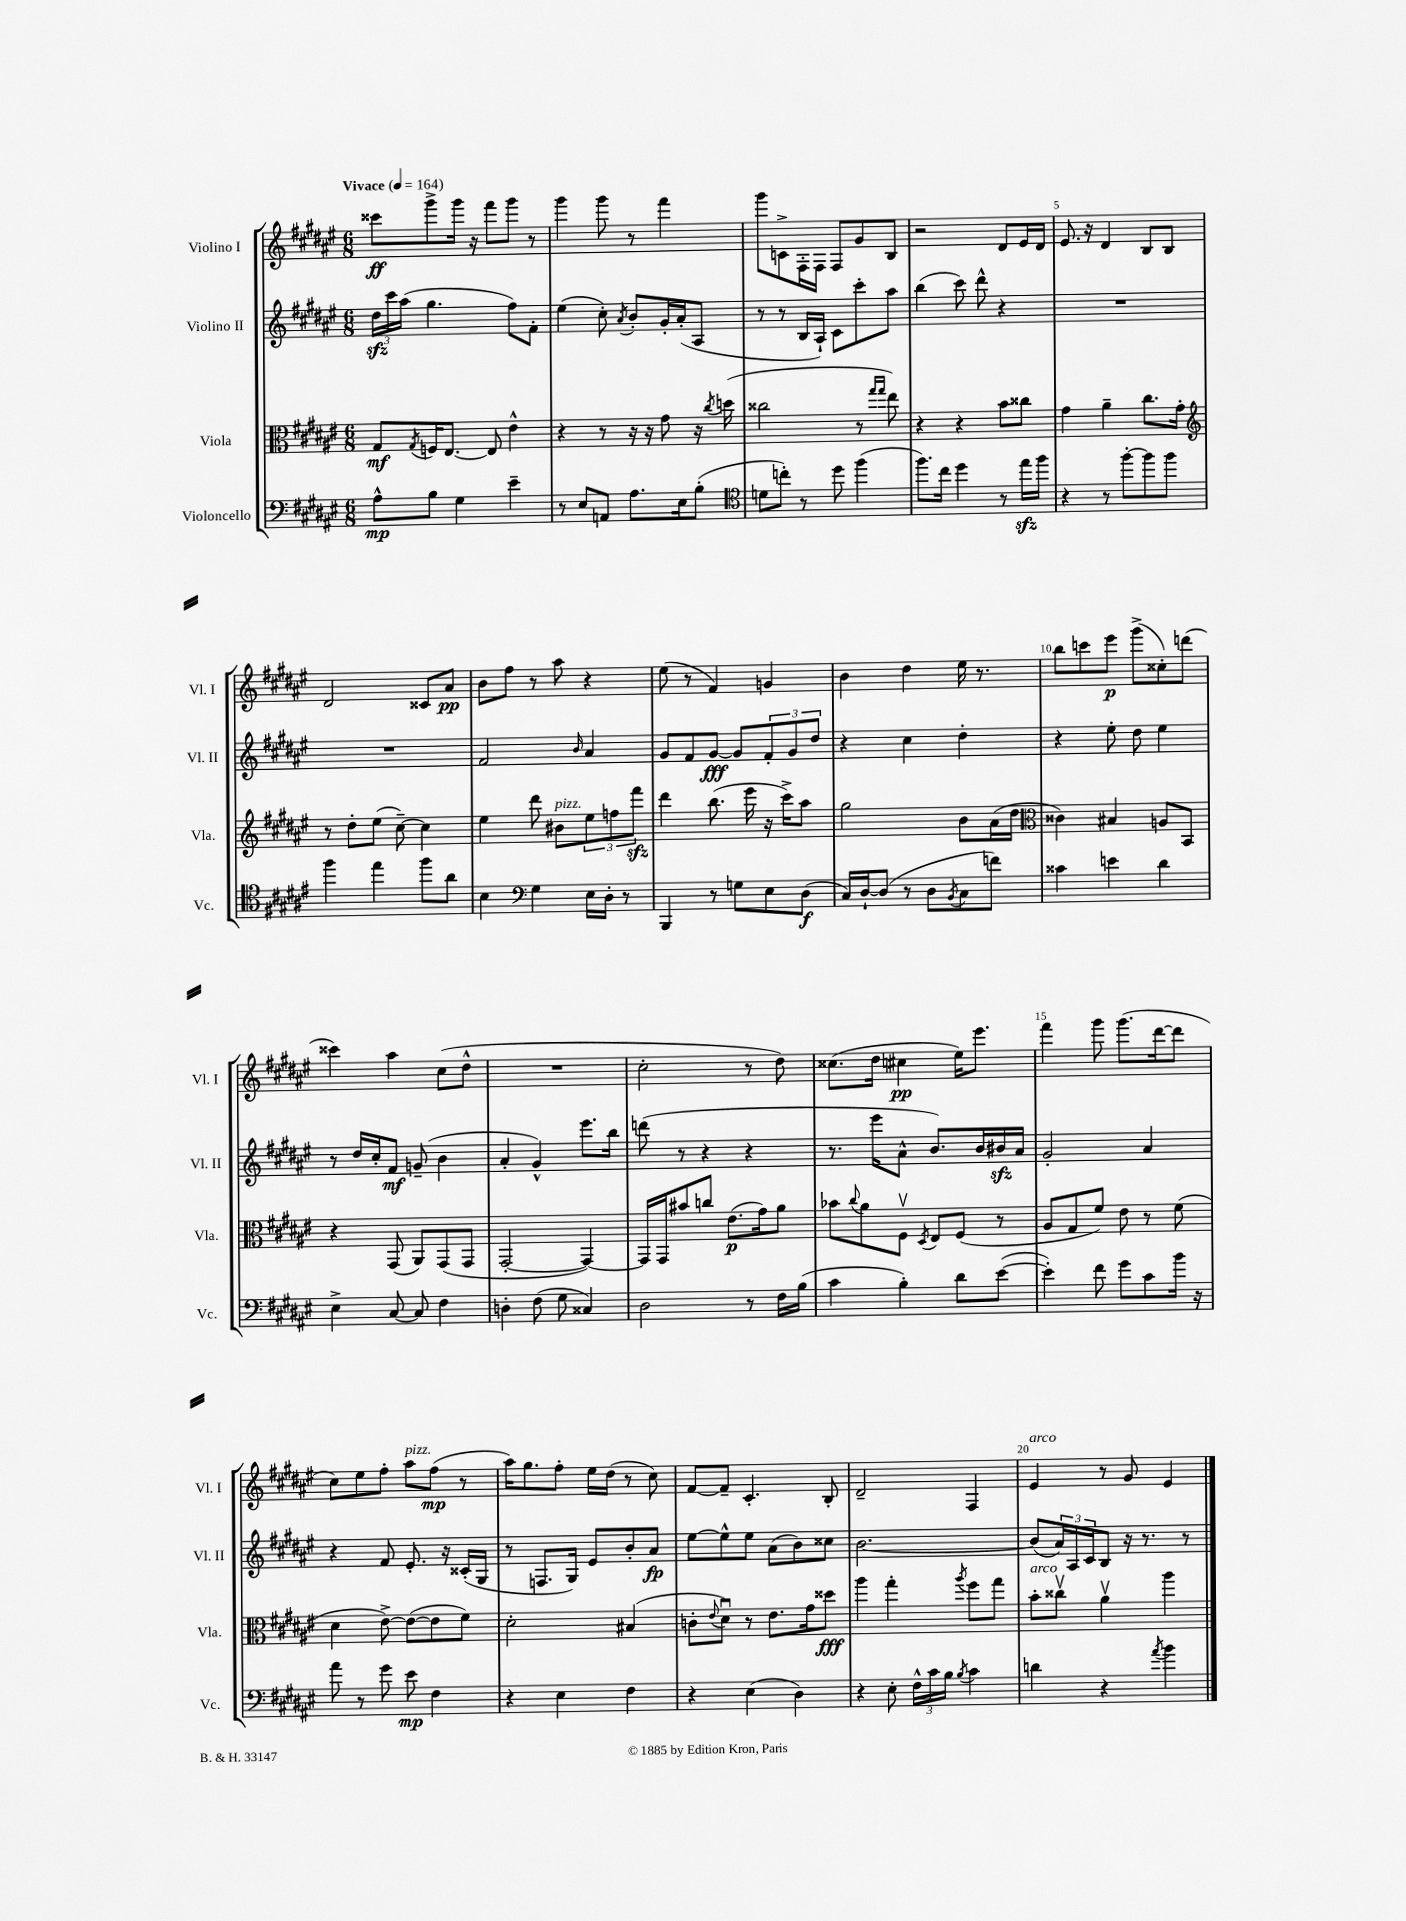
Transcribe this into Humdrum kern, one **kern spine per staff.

**kern	**dynam	**kern	**dynam	**kern	**dynam	**kern	**dynam
*part4	*part4	*part3	*part3	*part2	*part2	*part1	*part1
*staff4	*staff4	*staff3	*staff3	*staff2	*staff2	*staff1	*staff1
*I"Violoncello	*	*I"Viola	*	*I"Violino II	*	*I"Violino I	*
*I'Vc.	*	*I'Vla.	*	*I'Vl. II	*	*I'Vl. I	*
*clefF4	*	*clefC3	*	*clefG2	*	*clefG2	*
*k[f#c#g#d#a#e#]	*	*k[f#c#g#d#a#e#]	*	*k[f#c#g#d#a#e#]	*	*k[f#c#g#d#a#e#]	*
*M6/8	*	*M6/8	*	*M6/8	*	*M6/8	*
*MM164	*	*MM164	*	*MM164	*	*MM164	*
=1	=1	=1	=1	=1	=1	=1	=1
!	!	!	!	!	!	!LO:TX:a:B:t=Vivace	!
8A#^^\L	mp	8G#/L	mf	24dd#zz\LL	.	8ccc##X\L	ff
.	.	.	.	24ccc#\	.	.	.
.	.	.	.	(24aa#\JJ	.	.	.
.	.	8qG#/	.	.	.	.	.
8B\J	.	16Fn/K	.	4.gg#\	.	8ggg#^\	.
.	.	[8.E#/J	.	.	.	.	.
4G#\	.	.	.	.	.	16ggg#\Jk	.
.	.	.	.	.	.	16r	.
.	.	8E#/]	.	.	.	8fff#\L	.
4e#~\	.	4e#^^\	.	8ff#\L)	.	8ggg#\J	.
.	.	.	.	8f#'\J	.	8r	.
=2	=2	=2	=2	=2	=2	=2	=2
8r	.	4r	.	(4ee#\	.	4ggg#\	.
8E#/L	.	.	.	.	.	.	.
8AAn/J	.	8r	.	8cc#'\)	.	8ggg#\	.
.	.	.	.	8qa#/	.	.	.
8.A#\L	.	16r	.	8b'/L	.	8r	.
.	.	16r	.	.	.	.	.
.	.	8g#\	.	16g#'/L	.	4fff#\	.
16E#\k	.	.	.	(16a#'/J	.	.	.
(8B'\J	.	16r	.	8A#/J	.	.	.
.	.	8qcc#/	.	.	.	.	.
.	.	(16ddn\	.	.	.	.	.
=3	=3	=3	=3	=3	=3	=3	=3
*clefC4	*	*	*	*	*	*	*
8dn\L	.	2cc##X\	.	8r	.	8ggg#\L	.
8ccn'\J)	.	.	.	8r	.	8cn^\	.
8r	.	.	.	16B/LL	.	16F#'\L	.
.	.	.	.	16A#`/JJ)	.	16F#\JJ	.
8dd#\	.	.	.	8c#\L	.	8F#/L	.
(4ff#\	.	8r	.	8ccc#'\	.	8g#/	.
.	.	16qqgg#/LL	.	.	.	.	.
.	.	16qqgg#/JJ	.	.	.	.	.
.	.	8ee#\)	.	8aa#\J	.	8B/J	.
=4	=4	=4	=4	=4	=4	=4	=4
8.ff#\L)	.	4r	.	(4bb\	.	2r	.
16cc#\Jk	.	.	.	.	.	.	.
4dd#\	.	4r	.	8ccc#\)	.	.	.
.	.	.	.	8ddd#^^\	.	.	.
8r	.	8b\L	.	4r	.	8d#/L	.
16ee#zz\LL	.	8cc##X\J	.	.	.	16e#/L	.
16ff#\JJ	.	.	.	.	.	16d#/JJ	.
=5	=5	=5	=5	=5	=5	=5	=5
4r	.	4g#\	.	2.r	.	8.e#/	.
.	.	.	.	.	.	16r	.
8r	.	4a#~\	.	.	.	4d#/	.
[8ff#'\L	.	.	.	.	.	.	.
8ff#\]	.	8.cc#\L	.	.	.	8B/L	.
8ff#\J	.	.	.	.	.	8B/J	.
.	.	16g#'\Jk	.	.	.	.	.
!!LO:LB:g=z
=6	=6	=6	=6	=6	=6	=6	=6
*	*	*clefG2	*	*	*	*	*
4ff#\	.	8r	.	2.r	.	2d#/	.
.	.	8dd#'\L	.	.	.	.	.
4ee#\	.	(8ee#\J	.	.	.	.	.
.	.	[8cc#~\)	.	.	.	.	.
8ff#\L	.	4cc#\]	.	.	.	8c##X/L	.
8a#\J	.	.	.	.	.	8a#/J	pp
=7	=7	=7	=7	=7	=7	=7	=7
4B\	.	4ee#\	.	2f#/	.	8b\L	.
.	.	.	.	.	.	8ff#\J	.
*clefF4	*	*	*	*	*	*	*
4G#\	.	8ddd#\	.	.	.	8r	.
!	!	!LO:TX:a:i:t=pizz.	!	!	!	!	!
.	.	8b#X\L	.	.	.	8aa#\	.
.	.	.	.	16qqb/	.	.	.
16E#\LL	.	12ee#\	.	4a#/	.	4r	.
16D#'\JJ	.	.	.	.	.	.	.
.	.	12ffn\	.	.	.	.	.
8r	.	.	.	.	.	.	.
.	.	12fff#zz\J	.	.	.	.	.
=8	=8	=8	=8	=8	=8	=8	=8
4BBB/	.	4ddd#\	.	8g#/L	.	(8ee#\	.
.	.	.	.	8f#/	.	8r	.
8r	.	(8.bb\	.	[8g#/J	fff	4f#/)	.
8Gn\L	.	.	.	8g#/L]	.	.	.
.	.	16eee#\	.	.	.	.	.
8E#\	.	16r	.	12f#'/	.	4gn/	.
.	.	16ccc#^\KL)	.	.	.	.	.
.	.	.	.	12g#/	.	.	.
(8D#\J	f	8aa#\J	.	.	.	.	.
.	.	.	.	12dd#/J	.	.	.
=9	=9	=9	=9	=9	=9	=9	=9
16C#/LL)	.	2gg#\	.	4r	.	4b\	.
[16D#`/J	.	.	.	.	.	.	.
(8D#/J]	.	.	.	.	.	.	.
8r	.	.	.	4cc#\	.	4dd#\	.
8D#\L	.	.	.	.	.	.	.
8qBB/	.	.	.	.	.	.	.
8C#\	.	8b\L	.	4dd#'\	.	16ee#\	.
.	.	.	.	.	.	8.r	.
8fn\J)	.	(16a#\L	.	.	.	.	.
.	.	16dd#\JJ	.	.	.	.	.
=10	=10	=10	=10	=10	=10	=10	=10
*	*	*clefC3	*	*	*	*	*
4c##X\	.	4c##X\)	.	4r	.	8bb\L	.
.	.	.	.	.	.	8cccn\	.
4en\	.	4B#X/	.	8ee#'\	.	8eee#\J	p
.	.	.	.	8dd#\	.	(8ggg#^\L	.
4d#\	.	8An/L	.	4ee#\	.	8cc##X'\)	.
.	.	8BB/J	.	.	.	(8dddn\J	.
!!LO:LB:g=z
=11	=11	=11	=11	=11	=11	=11	=11
4E#^\	.	4r	.	8r	.	4ccc##X\)	.
.	.	.	.	16dd#/LL	.	.	.
.	.	.	.	16cc#'/J	.	.	.
[8C#/	.	(8GG#/	.	8f#/J	mf	4aa#\	.
8C#/]	.	8AA#/L)	.	(8gn~/	.	.	.
4F#\	.	(8GG#/	.	4b\	.	(8cc#\L	.
.	.	8GG#/J	.	.	.	8dd#^^\J	.
=12	=12	=12	=12	=12	=12	=12	=12
4Dn'\	.	[2GG#'/	.	4a#'/	.	2.r	.
(8F#\	.	.	.	4g#^^/)	.	.	.
8G#\	.	.	.	.	.	.	.
4C##X/)	.	4GG#/_)	.	8.eee#\L	.	.	.
.	.	.	.	16bb\Jk	.	.	.
=13	=13	=13	=13	=13	=13	=13	=13
2D#\	.	16GG#/LL]	.	(8dddn\	.	2cc#'\	.
.	.	16GG#/J	.	.	.	.	.
.	.	8b#X/	.	8r	.	.	.
.	.	8ccn/J	.	4r	.	.	.
.	.	(8.e#\L	p	.	.	.	.
8r	.	.	.	4r	.	8r	.
.	.	16g#\k)	.	.	.	.	.
16F#\LL	.	8a#\J	.	.	.	8dd#\)	.
(16B\JJ	.	.	.	.	.	.	.
=14	=14	=14	=14	=14	=14	=14	=14
4c#\	.	8b-X\L	.	8.r	.	(8.cc##X\L	.
.	.	8qqcc#/	.	.	.	.	.
.	.	8a#\	.	.	.	.	.
.	.	.	.	16eee#\KL	.	16dd#\Jk	.
4B'\)	.	8F#v\J	.	8a#^^\J	.	4cc#X\	pp
.	.	8qD#/	.	.	.	.	.
.	.	8E#/L	.	8.b/L)	.	.	.
8d#\L	.	(8F#/J	.	.	.	16ee#\KL)	.
.	.	.	.	16b/L	.	8.eee#\J	.
([8e#\J	.	8r	.	16b#Xzz/	.	.	.
.	.	.	.	16a#/JJ	.	.	.
=15	=15	=15	=15	=15	=15	=15	=15
4e#'\])	.	8A#/L	.	2g#'/	.	4fff#\	.
.	.	8G#/	.	.	.	.	.
8f#\	.	8f#/J)	.	.	.	8ggg#\	.
8g#\L	.	8e#\	.	.	.	(8.ggg#\L	.
8c#\	.	8r	.	4a#/	.	.	.
.	.	.	.	.	.	[16ddd#\k	.
16b\Jk	.	(8f#\	.	.	.	8ddd#\J]	.
16r	.	.	.	.	.	.	.
!!LO:LB:g=z
=16	=16	=16	=16	=16	=16	=16	=16
8a#\	.	4d#\	.	4r	.	8cc#\L)	.
8r	.	.	.	.	.	8ee#\	.
8g#\	.	[8e#^\)	.	8f#/	.	8ff#'\J	.
!	!	!	!	!	!	!LO:TX:a:i:t=pizz.	!
8e#\	mp	(8e#\L_	.	8.e#'/	.	8aa#\L	.
4F#\	.	8e#\]	.	.	.	(8ff#\J	mp
.	.	.	.	16r	.	.	.
.	.	8f#\J)	.	(16c##X'/LL	.	8r	.
.	.	.	.	16G#/JJ	.	.	.
=17	=17	=17	=17	=17	=17	=17	=17
4r	.	2d#'\	.	8r	.	16aa#\KL)	.
.	.	.	.	.	.	8.gg#\	.
.	.	.	.	8.Fn/L	.	.	.
4E#\	.	.	.	.	.	8ff#'\J	.
.	.	.	.	16G#/Jk)	.	.	.
.	.	.	.	8e#/L	.	16ee#\LL	.
.	.	.	.	.	.	(16dd#\JJ	.
4F#\	.	(4B#X/	.	8b'/	.	8r	.
.	.	.	.	8a#/J	fp	8cc#\)	.
=18	=18	=18	=18	=18	=18	=18	=18
4r	.	8cn'\L	.	[8ee#\L	.	[8f#/L	.
.	.	8qqe#/	.	.	.	.	.
.	.	8d#u\J)	.	8ee#^^\]	.	8f#~/J]	.
(4E#\	.	8r	.	8ee#\J	.	4.c#'/	.
.	.	8.e#\L	.	(8a#\L	.	.	.
4D#\)	.	.	.	8b\)	.	.	.
.	.	16g#\k	.	.	.	.	.
.	.	8dd##X\J	fff	8cc##X\J	.	8B'/	.
=19	=19	=19	=19	=19	=19	=19	=19
4r	.	4aa#\	.	[2.b\	.	2d#~/	.
8E#'\	.	4gg#'\	.	.	.	.	.
24F#^^\LL	.	.	.	.	.	.	.
24c#\	.	.	.	.	.	.	.
24B\JJ	.	.	.	.	.	.	.
8qB/	.	8qaa#/	.	.	.	.	.
4c#\	.	8ff#\L	.	.	.	4F#/	.
.	.	8gg#\J	.	.	.	.	.
=20	=20	=20	=20	=20	=20	=20	=20
!	!	!	!	!	!	!LO:TX:a:i:t=arco	!
!	!	!LO:TX:a:i:t=arco	!	!	!	!	!
4dn\	.	8b'\L	.	(8b/L]	.	4e#/	.
.	.	8cc##Xv\J	.	24a#/L)	.	.	.
.	.	.	.	24A#/	.	.	.
.	.	.	.	24c#/J	.	.	.
4r	.	4a#v\	.	8B/J	.	8r	.
.	.	.	.	16r	.	8g#/	.
.	.	.	.	8.r	.	.	.
8qa#/	.	.	.	.	.	.	.
4b\	.	4aa#\	.	.	.	4e#/	.
.	.	.	.	8r	.	.	.
==	==	==	==	==	==	==	==
*-	*-	*-	*-	*-	*-	*-	*-
